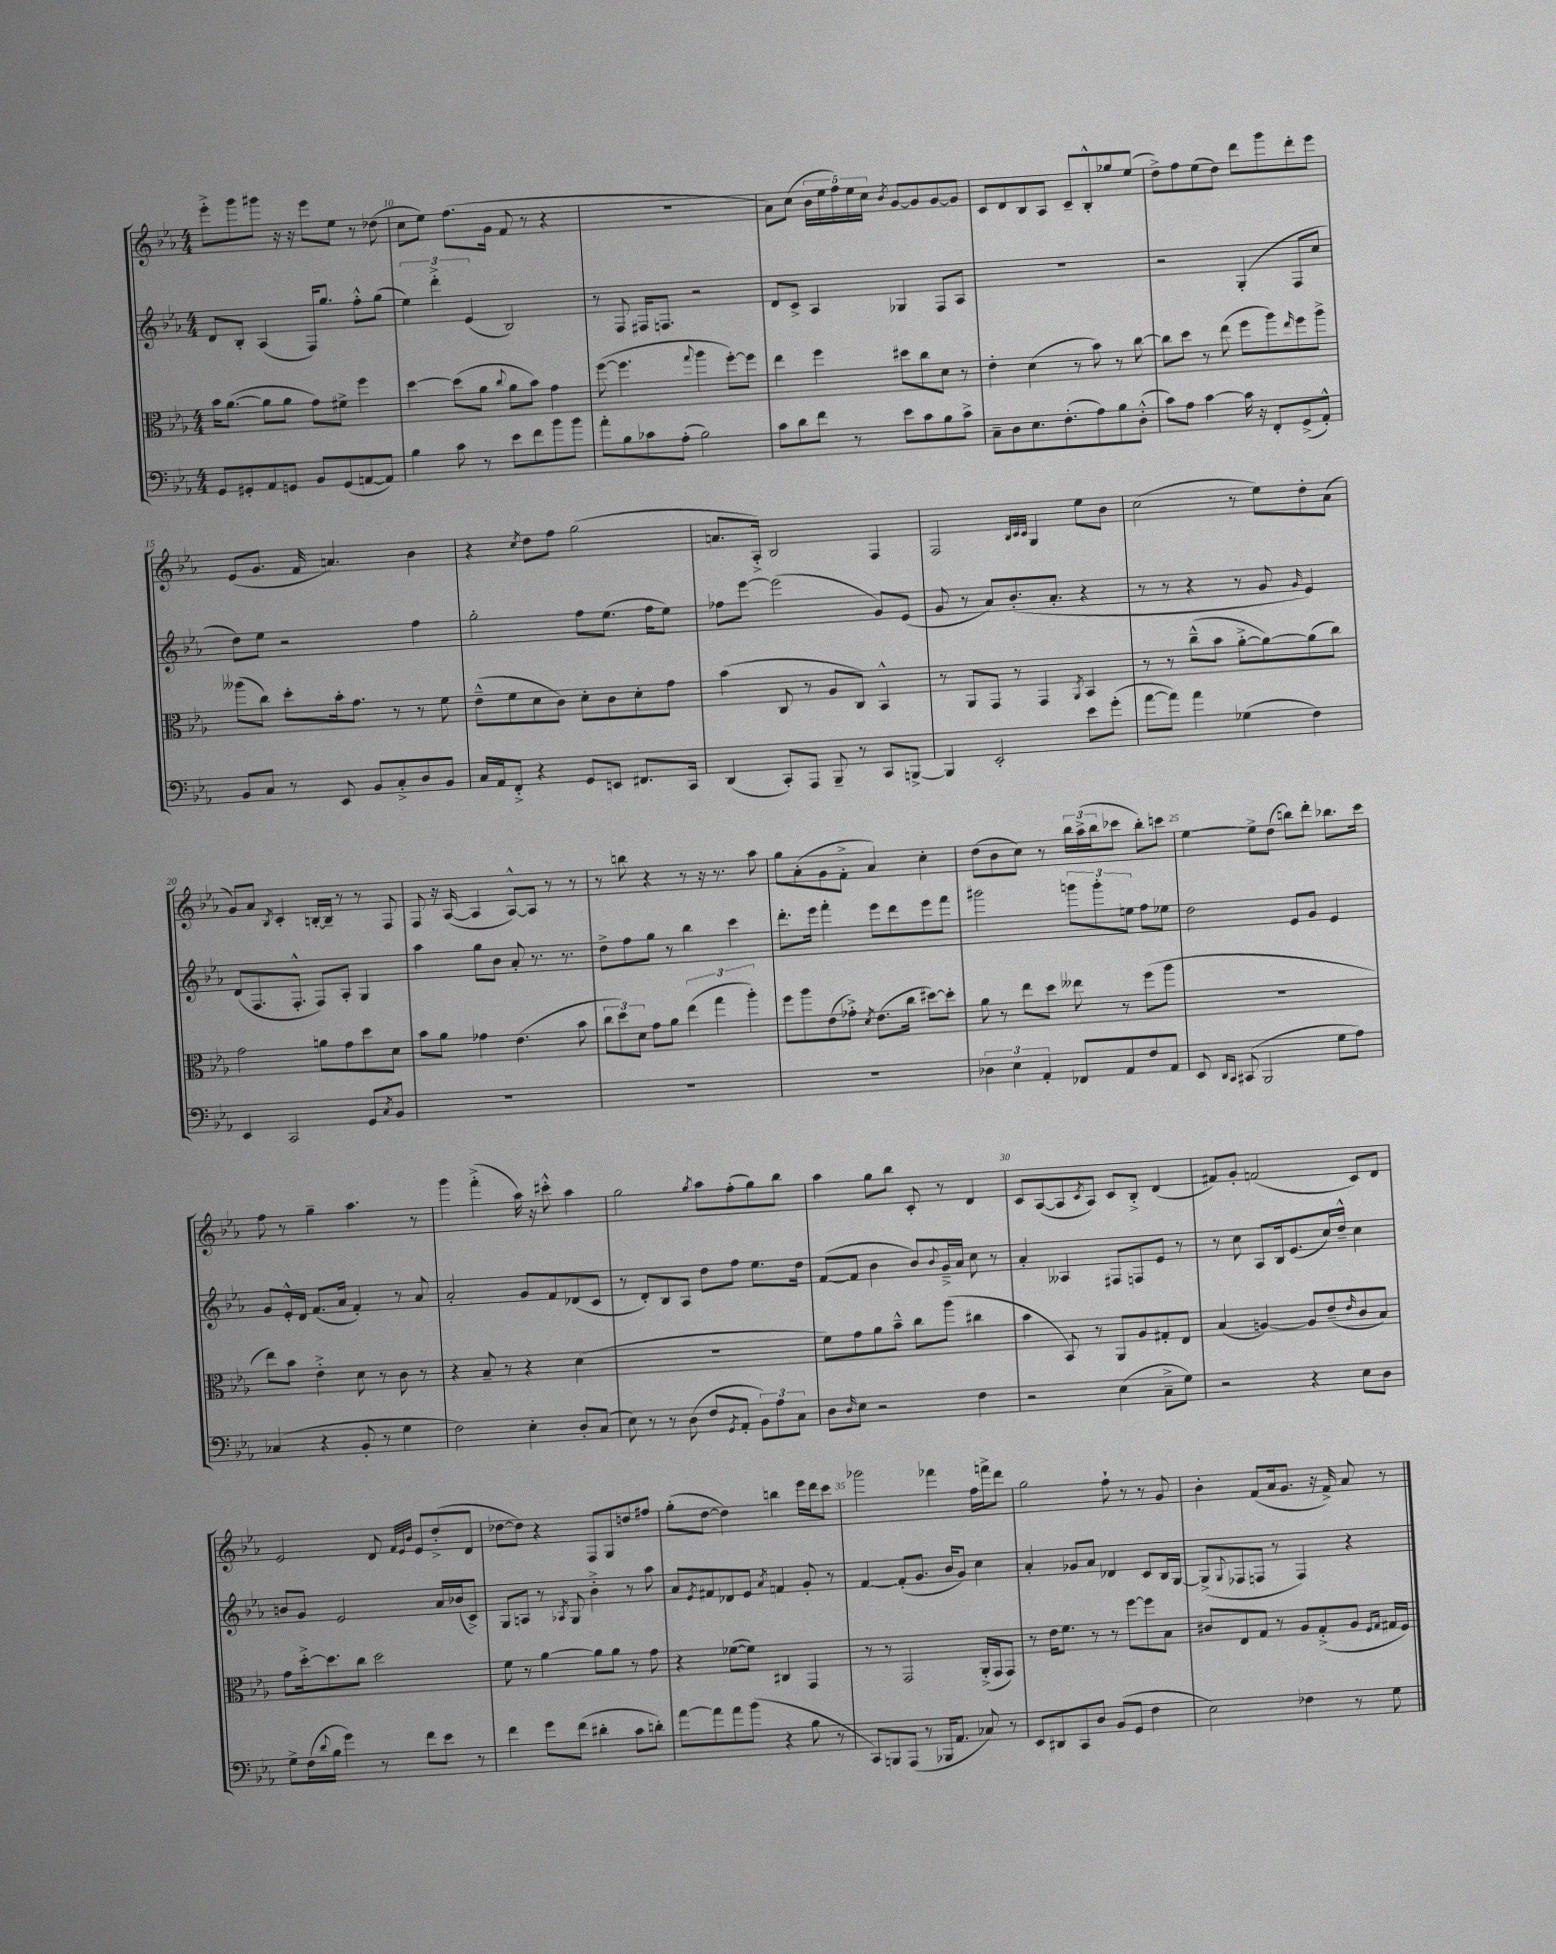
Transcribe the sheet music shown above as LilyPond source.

<<
\new StaffGroup <<
\new Staff = "s0" {
    \clef treble \key ees \major \numericTimeSignature \time 4/4
    ees'''8-.-> g'''8 gis'''8 r16 r16 ees'''8 ees''8 r8 des''8( |
    c''8 ees''8) f''8.( g'16 f'8 r8 r4 |
    R1 |
    aes'8) c''8( \tuplet 5/4 { bes'16 ees''16 f''16) ees''16 c''16 } \acciaccatura { bes'8 } g'8~ g'8 g'8~ g'8 |
    c'8 d'8 bes8 aes8 c'8-- bes8-.-^ ges''8 ees''8( |
    d''8->) f''8 ees''8( d''8) d'''8 g'''8 d'''8-. ees'''8 |
    ees'8( g'8. f'16 a'4.) bes'4 |
    r4 \acciaccatura { c''8 } d''8 f''8 g''2( |
    a'8. aes16-.->) bes2 f4 |
    f2 \grace { bes32 c'32 c'32 } g4 ees''8 bes'8 |
    c''2( r8 ees''8) d''8-. aes'8( |
    g'8) aes'8 \acciaccatura { bes8 } c'4-. b16~-. b16-- r8 r8 f8 |
    f8 r16 aes16~( aes4 aes8~-^) aes8 r8 r8 |
    r8 b''8 r4 r8 r16 r8. aes''8 |
    g''8 aes'8-.( g'8 f'8-.-> aes'4) c''4-. |
    d''8( bes'8 c''8) r8 \tuplet 3/2 { bes''16 aes''16->( bes''16 } ces'''8 bes''8-.) c'''8 |
    ees''4~ ees''8-> d''8( b''8) d'''8-. bes''8. c'''16 |
    f''8 r8 g''4-- aes''4. r8 |
    g'''4 f'''4-.->( aes''16) r16 cis'''8-.-^ aes''4 |
    g''2 \acciaccatura { g''8 } aes''8 f''8-.( g''8) bes''8 |
    aes''4 g''8 bes''8 c'8-. r8 d'4 |
    c'8 aes8~( aes8 \acciaccatura { c'8 } aes8) c'8 bes8-.-> d'4( |
    fis'8) g'8-. f'2( c'8) d'8 |
    ees'2 d'8 \grace { f'32 ees'32 bes'32 } ees'8 d''8-.->( d'8 |
    des''8~ des''8) r4 f8 g8 d''8 fis''8 |
    g''8-.( d''8~ d''4) b''4 ees'''16 d'''16 c'''8 |
    ges'''2 fes'''4 f''16 f'''16-> d'''8 |
    g''2 f''8-! r8 r8 g'8 |
    bes'4-. f'8( aes'16 g'8. r16 f'16->) aes'8 r8 \bar "|." |
}
\new Staff = "s1" {
    \clef treble \key ees \major \numericTimeSignature \time 4/4
    d'8 bes8-. aes4( f16) g''8. f''8-.-^ g''8( |
    \tuplet 3/2 { ees''4) d'''4-.-> ees'4( } bes2) |
    r8 f8 fis16 f8. r2 |
    d'8 c'8-> aes4 ges4 f8 aes8 |
    R1 |
    r2 g4-.( f8 c''8 |
    d''8) ees''8 r2 f''4 |
    g''2-. f''8 ees''8.( f''16 ees''8) |
    fes''8 ees'''8~ ees'''2( g'8) ees'8( |
    g'8 r8 aes'8) bes'8.-.( aes'8.-. r4 |
    r8 r8 r4 r8 g'8 \grace { g'16 } ees'4) |
    d'8( f8. f8.-.-^ f8) aes8-. g4 |
    aes''4 g''8 bes'8 aes'8-. r8. r8. |
    d''8-> f''8 g''8 r8 bes''4 c'''4 |
    d'''8.-. ees'''16 f'''4-. ees'''8 d'''8 ees'''8 f'''8 |
    gis'''2 \tuplet 3/2 { g'''8 g'''8-. e''8 } f''8 ees''8 |
    d''2 ees'8 g'8 ees'4 |
    g'8 ees'16-.-^ d'16 f'8.( aes'16 f'4-.) r8 aes'8 |
    aes'2-. g'8 f'8 des'8( c'8 |
    r8 d'8-.) bes8 aes8 d''8 f''8 ees''8. d''16 |
    f'8~( f'8 bes'4 bes'8) \appoggiatura { bes'8 } g'16---> aes'16 c''8 r8 |
    aes'4-. aeses4 fis8 f8 ees'8 r8 |
    r8 c''8 aes8 bes16 ees'8.( c''16) d''16---^ c''4 |
    b'8 g'8 ees'2 aes'16 bes'16( c'8->) |
    g8 a8 r8 \acciaccatura { aes8 } g8 bes'4-.-> r8 aes''8 |
    aes'8 \acciaccatura { ees'8 } fis'8 des'8 ees'8 \acciaccatura { aes'8 } f'4 g'8-. r8 |
    f'4~ f'8-.( g'8. bes'16 g'8) c''4 |
    aes'4-. ges'8 aes'8 des'4 c'8 bes16 g16~ |
    g8->( \appoggiatura { g8 } fes8 f8 r8 f4) r4 \bar "|." |
}
\new Staff = "s2" {
    \clef alto \key ees \major \numericTimeSignature \time 4/4
    bes'16 aes'8.~( aes'8 aes'8 g'8) fis'8-> f''4 |
    d''4~ d''8( aes'8 \appoggiatura { c''8 } aes'8 bes'8) g'4 |
    f''8~( f''4. \appoggiatura { g''8 } aes''4 f''8~-.) f''8 |
    ees''4 f''4 dis''8 c''8 d'8 r8 |
    ees'4-. d'4( r8 bes'8) r8 c''8~ |
    c''8 d''8 r8 ees''8( f''8 aes''8) \grace { ees''16 } f''8 aes''8-> |
    aeses''8( c''8) d''8-. bes'16-. g'8. r8 r8 f'8 |
    ees'8---^( f'8 d'8 c'8) d'8-. c'8 d'8-. g'8 |
    bes'4( c8 r8 aes8 c8) bes,4-^ |
    r8 aes,8 g,8 r8 g,4 \acciaccatura { aes,8 } bes,4 |
    r8 r8 c''8---^( bes'8 aes'8~-.-> aes'8~) aes'8( c''8) |
    g'2 a'8 g'8 d''8 d'8 |
    bes'8 aes'8 ges'4 ees'4.( bes'8 |
    \tuplet 3/2 { c''8 d''8) d'8 } g'8 aes'8 \tuplet 3/2 { ees''4( g''4 aes''4-.) } |
    f''8 aes''8 ees'8( ges'8-.->) \acciaccatura { d'8 } ees'8.( c''16 dis''8~) dis''8-. |
    aes'8 r8 ees''8 d''8 eeses''8 r8 f''8( aes''8 |
    R1 |
    ees''8) bes'8 ees'4-.-> d'8 r8 c'8 r8 |
    r4 bes8-- r8 r4 d'4( |
    R1 |
    f'8) g'8 aes'8 bes'8---^ c''8 aes''8( cis''4 |
    bes'4 bes,8) r8 aes,8 aes8 gis8-. ees8 |
    bes4( a4~) a8 ees'8--( \grace { ees'16 } c'8 bes8) |
    g'8 d''16~-.-> d''8. c''8 d''2 |
    f'8 r8 aes'4~ aes'8 aes'8 r8 g'8 |
    r4 fes'8~( fes'8) cis4 g,4 |
    r8 r8 g,2 aes,16-.->( g,16 g,8) |
    r8 ees'16 f'8. r8 r8 f''8~ f''8 bes8 |
    cis'8 ees8 g8 r8 aes8 g8-.->( aes8 \grace { f16 g16 } gis16 f16) \bar "|." |
}
\new Staff = "s3" {
    \clef bass \key ees \major \numericTimeSignature \time 4/4
    g,8 gis,8-. aes,8 g,8 bes,8 g,8( a,8~ a,8) |
    bes4 c'8 r8 ees'8 f'8 bes'8 bes'8 |
    aes'8-. bes8 ces'8 aes8-.( bes2) |
    c'8 d'8 f'8 r8 ees'8 c'8 bes8 c'8-> |
    c8-- d8 ees8. f8.-.( aes8) bes8 d8-.-^( |
    c'8) aes8 c'4~ c'16 r16 f,8-. g,8->( aes,8-.-^) |
    bes,8 c8 r8 ees,8 bes,8 c8-.-> d8 bes,8 |
    c16 aes,16 f,8-.-> r4 g,8 e,8 fis,8. c,16 |
    d,4( c,8-.) aes,,8 bes,,8-- r8 c,8 b,,8~-> |
    b,,4 ees,2-. ees'8 g'8-.( |
    aes'8~ aes'8) aes'4 ges4( f4) |
    ees,4 c,2 g,8 \acciaccatura { c8 } bes,8 |
    R1 |
    R1 |
    R1 |
    \tuplet 3/2 { des4 ees4 aes,4-. } fes,8 aes,8 f8 aes,8 |
    ees,8 \grace { d,16 c,16 } cis,8( bes,,2 g8 aes8) |
    ces4( r4 bes,8-. r8 g4 |
    f2) ees4-. d8-. c8( |
    ees8) r8 r8 d8( f8 \acciaccatura { g,8 } aes,8-. \tuplet 3/2 { bes,8) aes8 c8 } |
    d8 \grace { d16 } ees8 r2 f4 |
    r2 ees4( c8---> g8) |
    r2 r4 ees8 d8 |
    g8-> f16( \appoggiatura { d'8 } bes16 g'4) r8 f'8 ees'8 r8 |
    f'4 g'8 f'8( dis'4-. c'8 d'8-.) |
    aes'8~ aes'8 aes'8 bes'8( r4 bes8 r8 |
    c,8) b,,8 aes,,8( r8 bes,,16 aes,8. ces8) r8 |
    ees,8 dis,8 c,8 d8 bes,8( g,8 f4 |
    ees2) fes4 r8 g8 \bar "|." |
}
>>
>>
\layout { \context { \Score currentBarNumber = #9 \override BarNumber.break-visibility = ##(#f #t #t) barNumberVisibility = #(every-nth-bar-number-visible 5) } }
